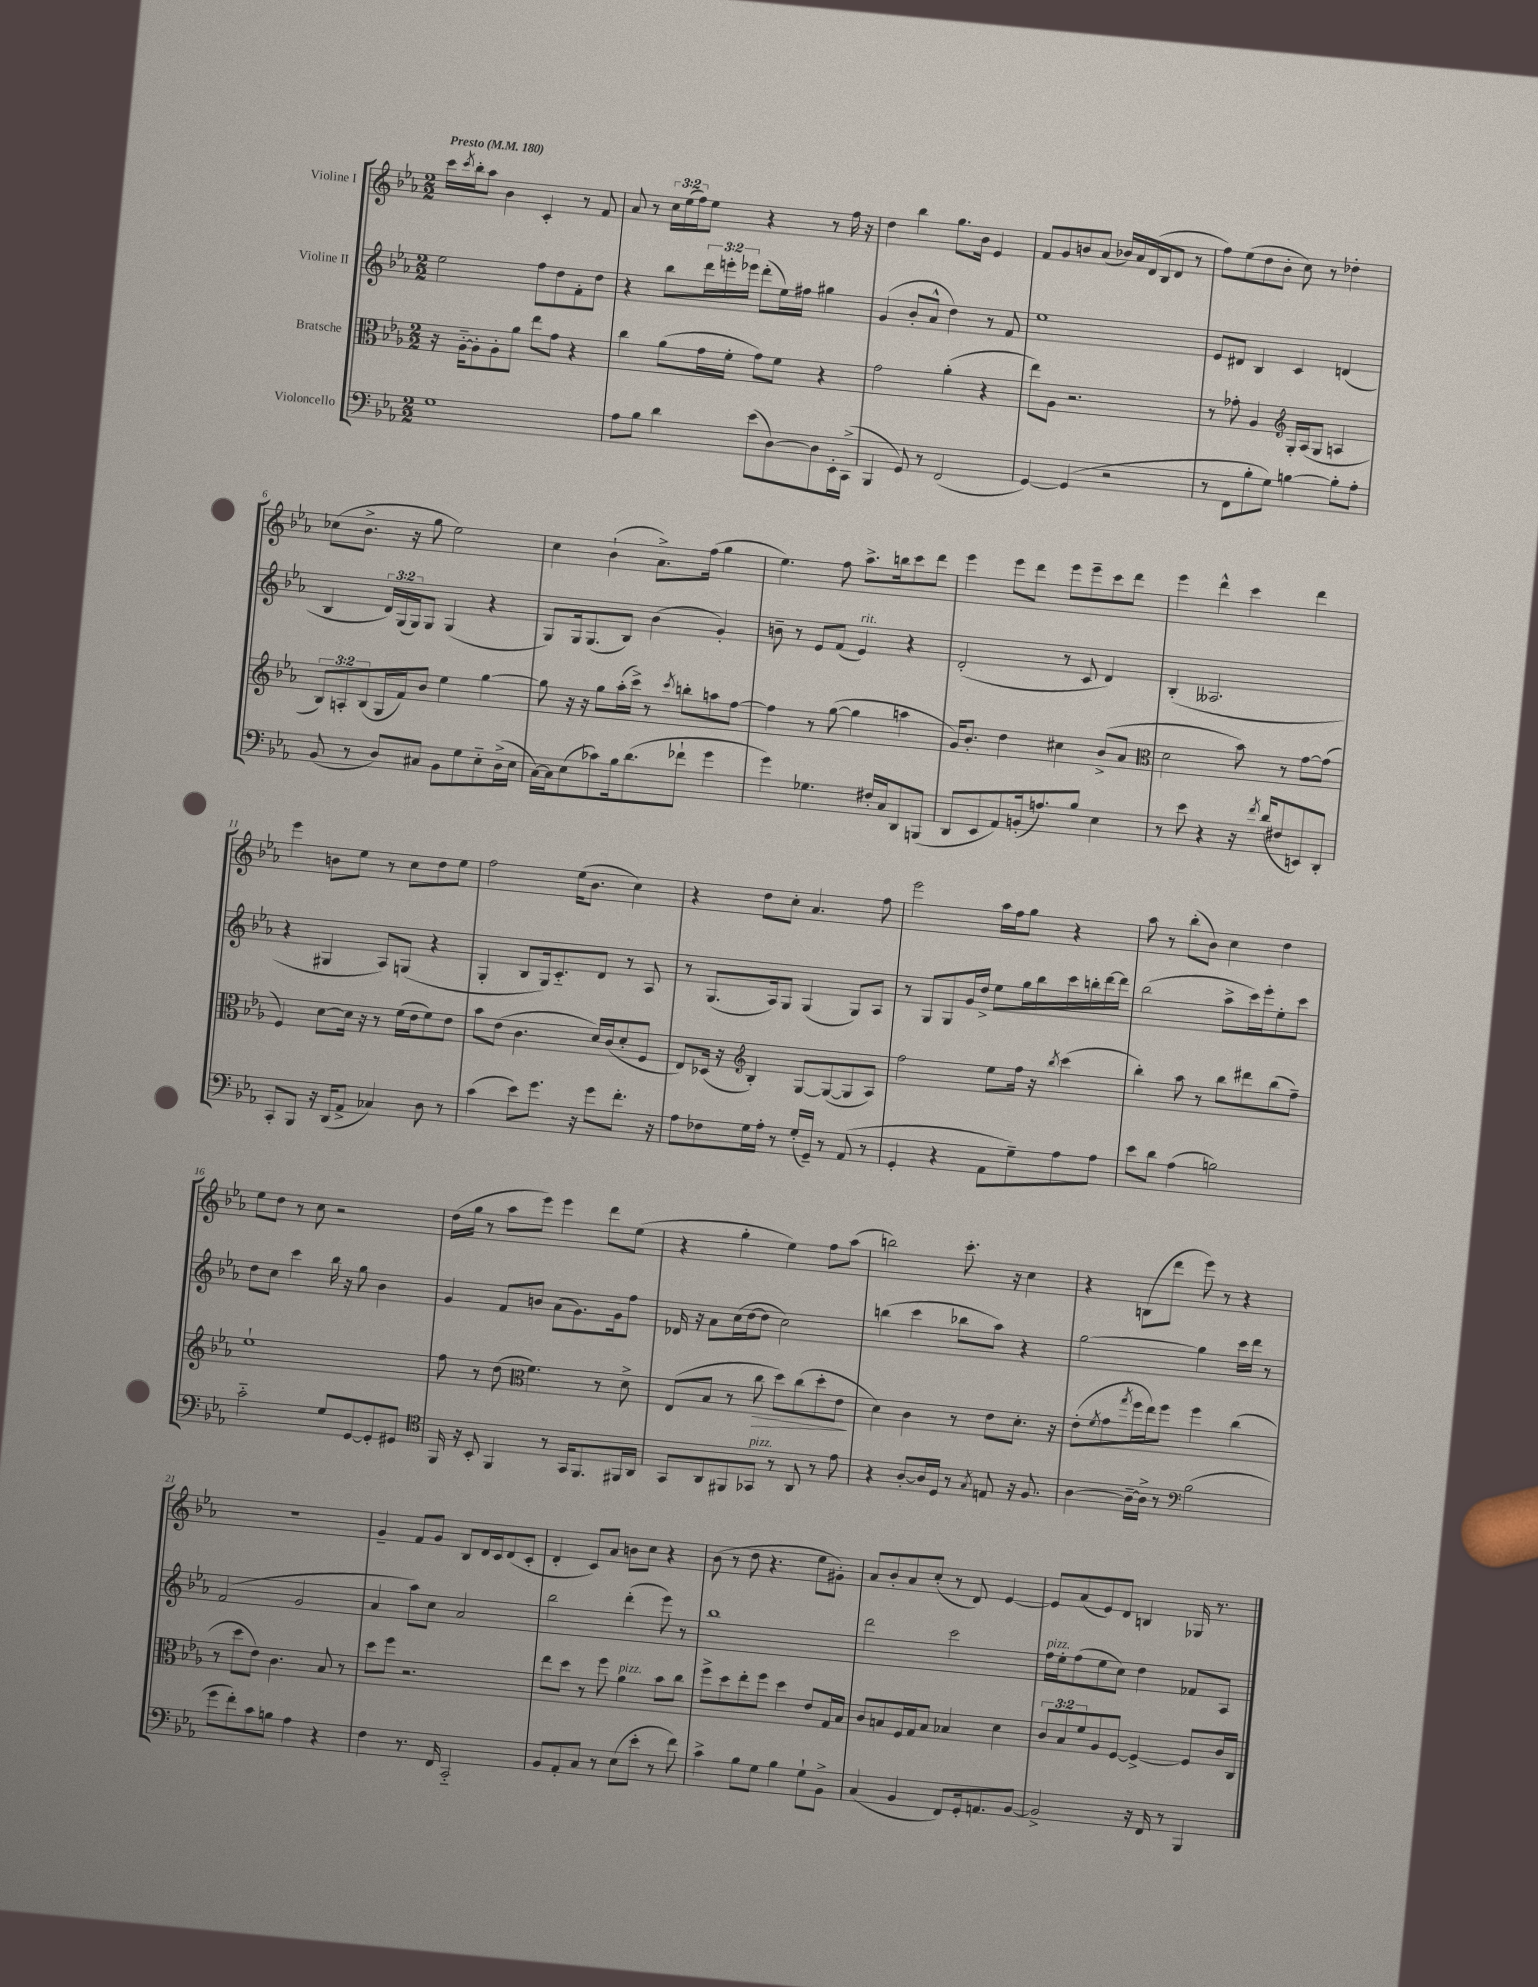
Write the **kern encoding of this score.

**kern	**kern	**kern	**kern
*staff4	*staff3	*staff2	*staff1
*clefF4	*clefC3	*clefG2	*clefG2
*k[b-e-a-]	*k[b-e-a-]	*k[b-e-a-]	*k[b-e-a-]
*M2/2	*M2/2	*M2/2	*M2/2
*MM180	*MM180	*MM180	*MM180
1G	16r	2ee-	16ccc
.	.	.	8qccc
.	[16A-'~	.	16bb-'
.	8A-']	.	8aa-
.	8A-'	.	4b-
.	8a-	.	.
.	8ee-	8ff	4c'
.	8g	8dd	.
.	4r	8f'	8r
.	.	8dd	8f
=	=	=	=
8A-	4cc	4r	8a-
8B-	.	.	8r
4d	(8a-	8bb-	24cc
.	.	.	(24ee-
.	.	.	24ff)
.	16g	24ddd	8ee-
.	.	24eee'	.
.	16f'	.	.
.	.	24eee-	.
(8e-	8g)	(8ddd'	4r
[8D)	8f	16ee-)	.
.	.	16ff#	.
8D]	4r	4gg#	8r
16EE-'	.	.	16ff
(16CC^	.	.	16r
=	=	=	=
4BBB-	2g	(4g	4dd
8GG)	.	8b-'	4bb-
8r	.	8a-^^	.
(2FF	(4a-'	4dd)	8.gg
.	.	.	16b-
.	4r	8r	4e-
.	.	8f	.
=	=	=	=
[4GG)	8ee-)	1ee-	8f
.	8A-	.	8g
(4GG]	2.r	.	8b
.	.	.	(8a-
2r	.	.	16b-)
.	.	.	16a-
.	.	.	(16d
.	.	.	16B-
.	.	.	8d
.	.	.	8r
=	=	=	=
8r	8r	8e-	8ff)
8FF	8g-'	8d#	(8ee-
8B-'	4A-	4B-	8dd
8G)	.	.	8b-'
*	*clefG2	*	*
[4B	16G'	4c	8cc)
.	(16A-	.	.
.	8G	.	8r
8B']	4A	(4d	4dd-'
8A-'	.	.	.
=	=	=	=
(8BB-	12B-)	4B-	(8cc-
.	12A'	.	.
8r	.	.	8.b-^
.	(12B-	.	.
8D)	16G	24d)	.
.	.	(24G	.
.	16f)	.	16r
.	.	24G)	.
8C#	8b-	8G	8gg
8BB-	4ee-	(4G	2ee-)
8G	.	.	.
8E-'~	[4gg	4r	.
(16D^	.	.	.
16E-	.	.	.
=	=	=	=
[16C)	8gg]	8G)	4cc
16C]	.	.	.
(8E-	16r	16G	.
.	16r	(8.G	.
8c-)	8gg	.	(4b-`
16B-	(16aa-'	8B-)	.
(8.d	16ccc^)	.	.
.	8r	(4b-	8.a-^)
.	8qccc	.	.
8f-`	8bb'	.	.
.	.	.	(16ff
4g	8aa	4g')	4gg
.	[8ff	.	.
=	=	=	=
4g)	4ff]	8b~	4.ee-)
.	.	8r	.
4.G-	8r	8e-	.
.	([8gg	(8f	8ff
.	4gg]	4e-)	8.aa-^
16F#'	.	.	.
16C	.	.	16bb
8DD	4aa	4r	8ccc
(8BBB	.	.	8ddd
=	=	=	=
8DD	16g)	(2d'	4eee-
.	8.b-'	.	.
8EE-	.	.	.
8AA-)	4dd	.	8eee-
(16BB'	.	.	8ddd
8.A)	.	.	.
.	4cc#	8r	8eee-
8B-	.	8c	8eee-~
4E-	(8b-^	4d)	8ccc
.	8a-	.	8ddd
=	=	=	=
*	*clefC3	*	*
8r	2d	(4B-'	4eee-
8e-	.	.	.
4r	.	2.A--	4ddd^^
16r	8b-)	.	4ccc
8qf	.	.	.
(16d	.	.	.
8F#	8r	.	.
8EE)	[8g	.	4ddd
8DD'	(8g]	.	.
=	=	=	=
8CC'	4F)	4r	4eee-
8BBB-	.	.	.
16r	[8d	4G#	8b
(16DD	.	.	.
8AA-^	16d]	.	8ee-
.	16r	.	.
4C-)	8r	8A-)	8r
.	(16f	(8G	8cc
.	16e-	.	.
8D	8f)	4r	8dd
8r	8e-	.	8ee-
=	=	=	=
(4c	8b-	4G'	2ff
.	(8e-	.	.
8e-)	4.c	8B-	.
8.g	.	16G)	.
.	.	8.c'~	.
.	.	.	(16ee-
16r	.	.	8.b-
8g	16d)	8d	.
.	(16c	.	.
8.f'	8d'	8r	4cc)
.	8F	8A-	.
16r	.	.	.
=	=	=	=
8A-	8E-)	8r	4r
8F-	(16D-	(8.G	.
.	16r	.	.
*	*clefG2	*	*
16G	4B-')	.	8dd
16A-'	.	16A-)	.
8r	.	8G	8cc'
(16G'	[8G	(4G	4.a-
16GG~)	.	.	.
8r	(8G_	.	.
(8AA-	8G]	8G)	.
8r	8A-)	8A-	8ff
=	=	=	=
4GG'	2ff	8r	2eee-
.	.	8G	.
4r	.	8G	.
.	.	16g	.
.	.	16dd^	.
8AA-	8ee-	8ee-	16aa-
.	.	.	16ff
8G~)	16ff	16gg	8gg
.	16r	16bb-	.
.	8qbb-	.	.
8A-	(4ccc	16ccc	4r
.	.	16bb'	.
8A-	.	[16ddd	.
.	.	16ddd]	.
=	=	=	=
8e-	4bb-')	(2bb-	8aa-
8d	.	.	8r
(4A-	8aa-	.	(8bb-'
.	8r	.	8b-)
2B)	8bb-	8aa-^	4cc
.	8ddd#	16ccc)	.
.	.	16eee-'	.
.	(8bb-	8ee-'	4dd
.	8ff~)	8ccc	.
=	=	=	=
2c'~	1ee-`	8dd	8ee-
.	.	8cc	8dd
.	.	4ccc	8r
.	.	.	8cc
8G	.	16bb-	2r
.	.	16r	.
[8GG	.	8gg	.
8GG']	.	4b-	.
8GG#	.	.	.
=	=	=	=
*clefC4	*	*	*
16FF	8ff	4g	(16dd
16r	.	.	16gg
8BB-'	8r	.	8r
4FF	(8dd	8f	8aa-
*	*clefC3	*	*
.	4.f)	8b	8eee-)
8r	.	(8a-	4eee-
16GG	.	8.g)	.
8.FF	.	.	.
.	8r	.	8ddd
.	.	16g	.
16FF#	8d^	8ff	(8ee-
16AA-	.	.	.
=	=	=	=
8GG	(8E-	16d-	4r
.	.	16r	.
8AA-	8B-	8a-	.
8FF#	8r	(16cc	4gg'
.	.	[16dd	.
8GG-	8cc	8dd]	.
8r	8dd)	2cc)	4ee-)
8AA-	(8cc	.	.
8r	8dd'	.	8ff
8e-	8e-	.	(8aa-
=	=	=	=
4r	4d)	(4bb	2bb)
[8A-'	4c	4ccc	.
16A-]	.	.	.
16D	.	.	.
8r	8r	8bb-	8.ccc'
8qG	.	.	.
8E	8e-	8aa-)	.
.	.	.	16r
16r	8.d'	4r	4cc
8.F	.	.	.
.	16r	.	.
=	=	=	=
[4A-	(8e-'	[2gg	4r
.	8qf	.	.
.	8g	.	.
.	8qgg	.	.
16A-~_	16ff	.	(8B
16A-^]	16ee-)	.	.
8r	8ff	.	8ddd
*clefF4	*	*	*
(2B-	4ff	4gg]	8eee-)
.	.	.	8r
.	(4cc	16ccc	4r
.	.	16ddd	.
.	.	8r	.
=	=	=	=
8g	8r	(2f	1r
8f')	8dd	.	.
8c	8e-)	.	.
8B	4.c	.	.
4A-	.	2g	.
4r	8B-	.	.
.	8r	.	.
=	=	=	=
4F	8dd	4a-	4g~
.	8ff	.	.
8.r	2.r	8aa-)	8f
.	.	8cc	8g
16FF	.	.	.
2CC'~	.	2a-	8B-
.	.	.	16d
.	.	.	16c
.	.	.	(8d
.	.	.	8c'
=	=	=	=
8BB-	8ee-	2bb-	4d'
8AA-'	8dd	.	.
8C	8r	.	8c)
8r	8ff	.	8a-
(8E-	4a-	(4ddd'	8b
8e-'	.	.	8cc
8r	8b-	8eee-)	4r
8f)	8cc	8r	.
=	=	=	=
4c^	8ff^	1bb-	(8b-
.	8dd	.	8r
8B-	8ee-'	.	8dd
8G	8ff	.	4.r
4B-	4dd	.	.
8G`	8e-	.	8ee-
8BB-^	16G	.	8g#')
.	16B-	.	.
=	=	=	=
(4C	8c	2ddd	8a-
.	8B	.	8b-'
4BB-	16F	.	8a-
.	16G	.	.
.	8B	.	(8cc'
8FF)	4B-	2ccc	8r
16GG'	.	.	8d)
8.AA	.	.	.
.	4d	.	[4e-
[8BB-	.	.	.
=	=	=	=
2BB-^]	12c	16ff	8e-]
.	.	16ee-'	.
.	12B-	.	.
.	.	(8ff	(8a-
.	12f	.	.
.	8A-	8ee-	8e-)
.	[8F	8cc)	8d
16r	4F^_	4dd	4B
16FF	.	.	.
8r	.	.	.
4BBB-	8F]	8f-	16G-
.	.	.	8.r
.	16c	8A-	.
.	16C	.	.
==	==	==	==
*-	*-	*-	*-
